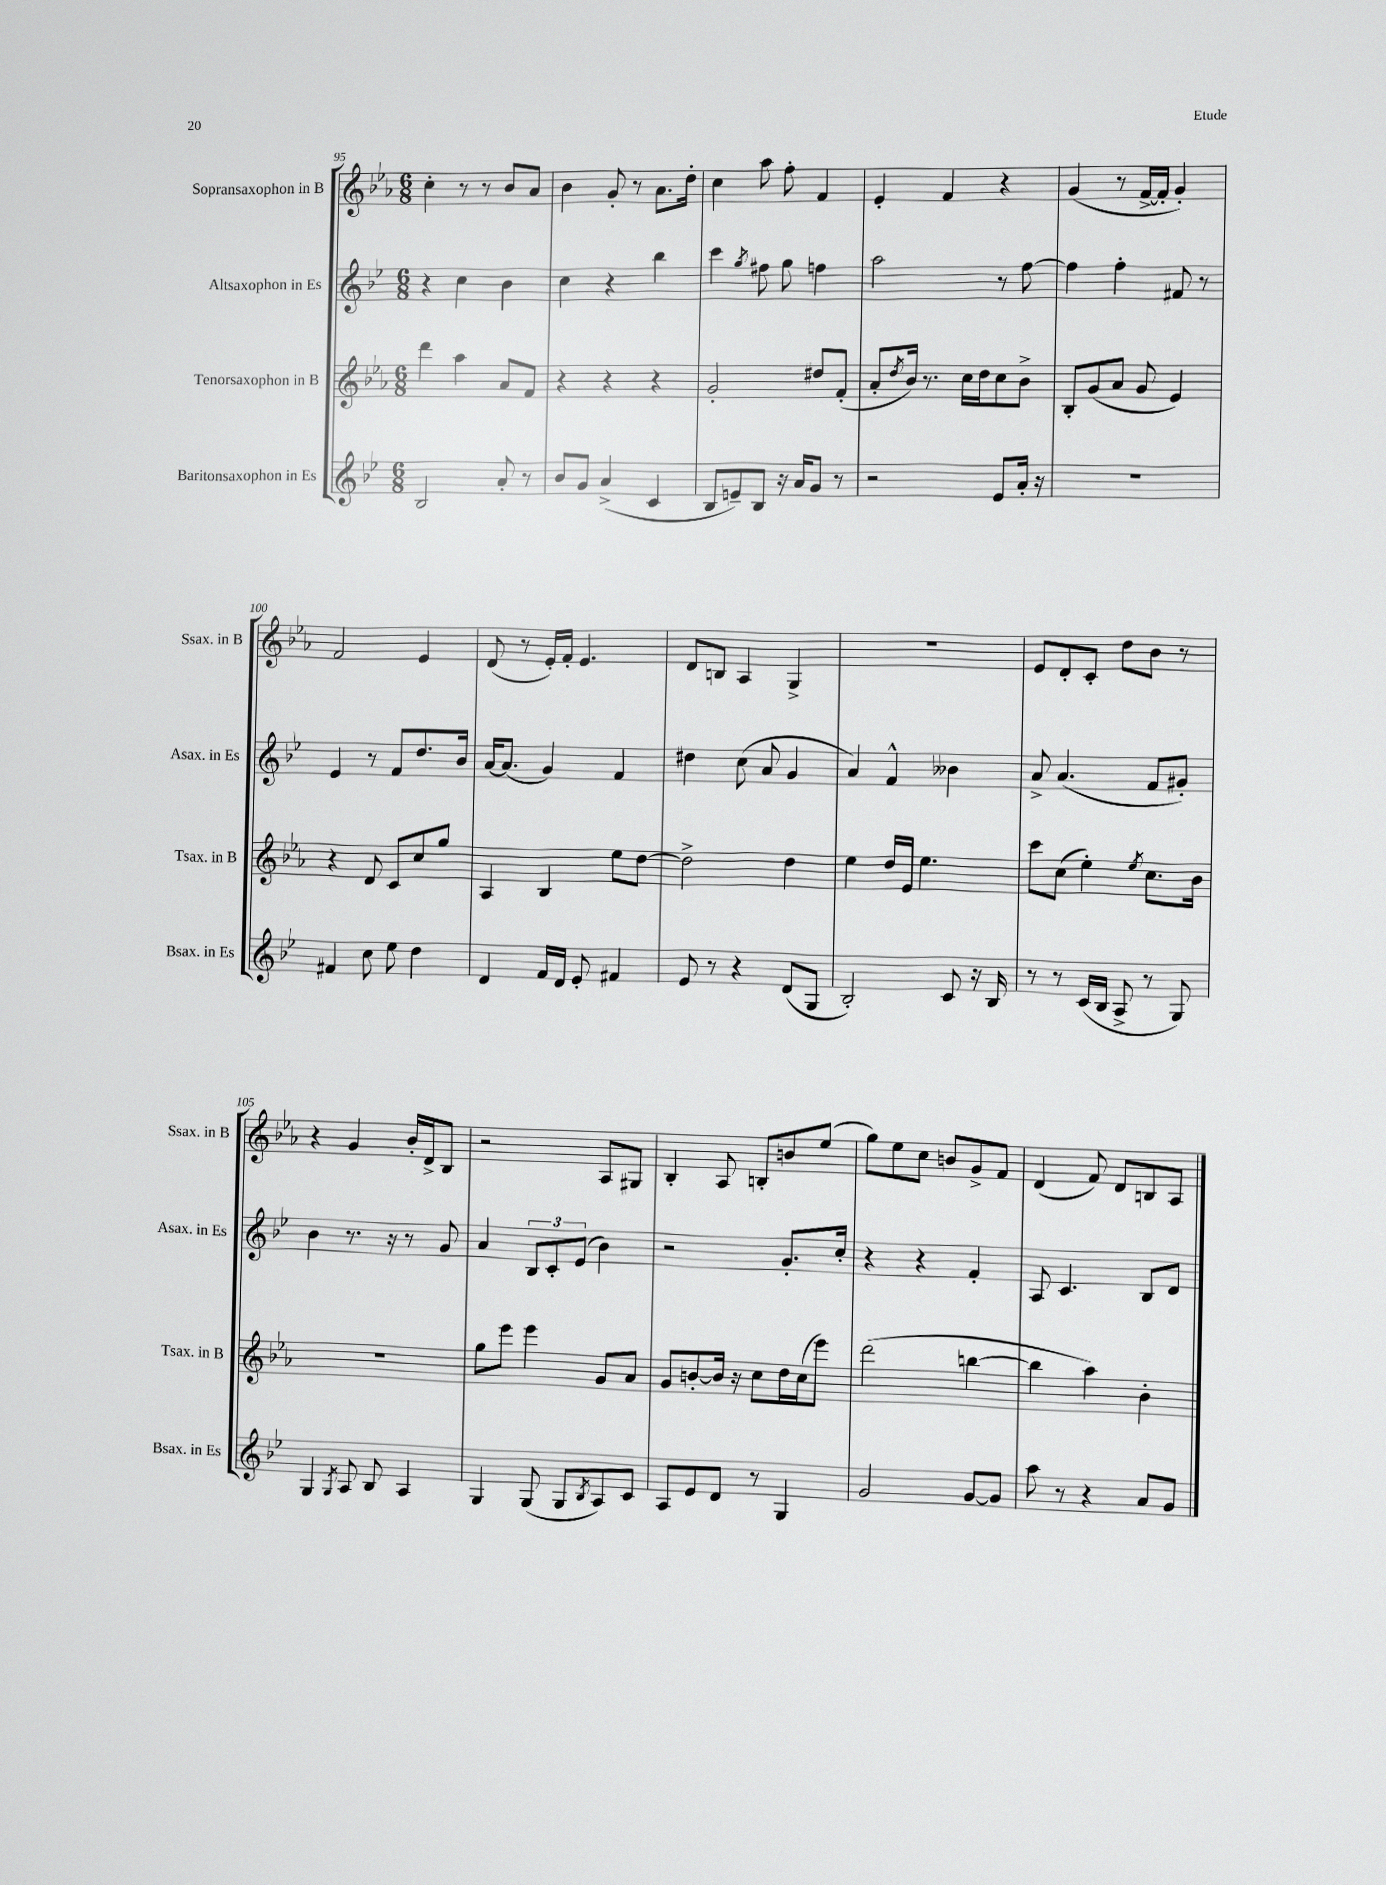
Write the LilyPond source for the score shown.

<<
\new StaffGroup <<
\new Staff = "s0" \with { instrumentName = "Sopransaxophon in B" shortInstrumentName = "Ssax. in B" } {
    \clef treble \key ees \major \numericTimeSignature \time 6/8
    c''4-. r8 r8 bes'8 aes'8 |
    bes'4 g'8-. r8 aes'8. d''16-. |
    c''4 aes''8 f''8-. f'4 |
    ees'4-. f'4 r4 |
    g'4( r8 f'16~-> f'16-. g'4-.) |
    f'2 ees'4 |
    d'8( r8 ees'16-.) f'16-. ees'4. |
    d'8 b8 aes4 g4-> |
    r2. |
    ees'8 d'8-. c'8-. d''8 bes'8 r8 |
    r4 g'4 bes'16-. d'16-> bes8 |
    r2 aes8 gis8 |
    bes4-. aes8 b8-. b'8 ees''8( |
    g''8) ees''8 c''8 b'8 g'8-> f'8 |
    d'4( f'8) d'8 b8 aes8 \bar "|." |
}
\new Staff = "s1" \with { instrumentName = "Altsaxophon in Es" shortInstrumentName = "Asax. in Es" } {
    \clef treble \key bes \major \numericTimeSignature \time 6/8
    r4 c''4 bes'4 |
    c''4 r4 bes''4 |
    c'''4 \acciaccatura { g''8 } fis''8 g''8 f''4 |
    a''2 r8 f''8~ |
    f''4 f''4-. fis'8 r8 |
    ees'4 r8 f'8 d''8. bes'16 |
    a'16~ a'8.( g'4) f'4 |
    dis''4 c''8( a'8 g'4 |
    a'4) f'4-^ beses'4 |
    a'8-> a'4.( f'8 gis'8-.) |
    bes'4 r8. r16 r8 g'8 |
    a'4 \tuplet 3/2 { bes8 c'8-. ees'8( } bes'4) |
    r2 g'8.-. c''16-. |
    r4 r4 f'4-. |
    a8 c'4. bes8 d'8 \bar "|." |
}
\new Staff = "s2" \with { instrumentName = "Tenorsaxophon in B" shortInstrumentName = "Tsax. in B" } {
    \clef treble \key ees \major \numericTimeSignature \time 6/8
    d'''4 aes''4 aes'8 f'8 |
    r4 r4 r4 |
    g'2-. dis''8 f'8-.( |
    aes'8-. \acciaccatura { d''8 } bes'16) r8. c''16 d''16 c''8 bes'8-> |
    bes8-. g'8( aes'8 g'8 ees'4) |
    r4 d'8 c'8 c''8 g''8 |
    aes4 bes4 ees''8 d''8~ |
    d''2-> d''4 |
    ees''4 d''16 ees'16 ees''4. |
    c'''8 c''8( ees''4-.) \acciaccatura { ees''8 } c''8. bes'16 |
    R2. |
    g''8 ees'''8 ees'''4 g'8 aes'8 |
    g'8 b'8~-. b'16 r16 c''8 d''16 c''16( ees'''8) |
    d'''2( b''4~ |
    b''4 aes''4) bes'4-. \bar "|." |
}
\new Staff = "s3" \with { instrumentName = "Baritonsaxophon in Es" shortInstrumentName = "Bsax. in Es" } {
    \clef treble \key bes \major \numericTimeSignature \time 6/8
    bes2 a'8-. r8 |
    bes'8 g'8 a'4->( c'4 |
    bes8 e'8--) bes8 r16 a'16 g'8 r8 |
    r2 ees'8 a'16-. r16 |
    R2. |
    fis'4 c''8 ees''8 d''4 |
    d'4 f'16 d'16 ees'8-. fis'4 |
    ees'8 r8 r4 d'8( g8 |
    bes2-.) c'8 r16 bes16 |
    r8 r8 c'16( bes16 a8-> r8 g8) |
    g4 \acciaccatura { g8 } a8 bes8 a4 |
    g4 g8( g8 \acciaccatura { bes8 } a8) c'8 |
    a8 ees'8 d'8 r8 g4 |
    g'2 g'8~ g'8 |
    a''8 r8 r4 a'8 g'8 \bar "|." |
}
>>
>>
\layout { \context { \Score currentBarNumber = #95 } }
